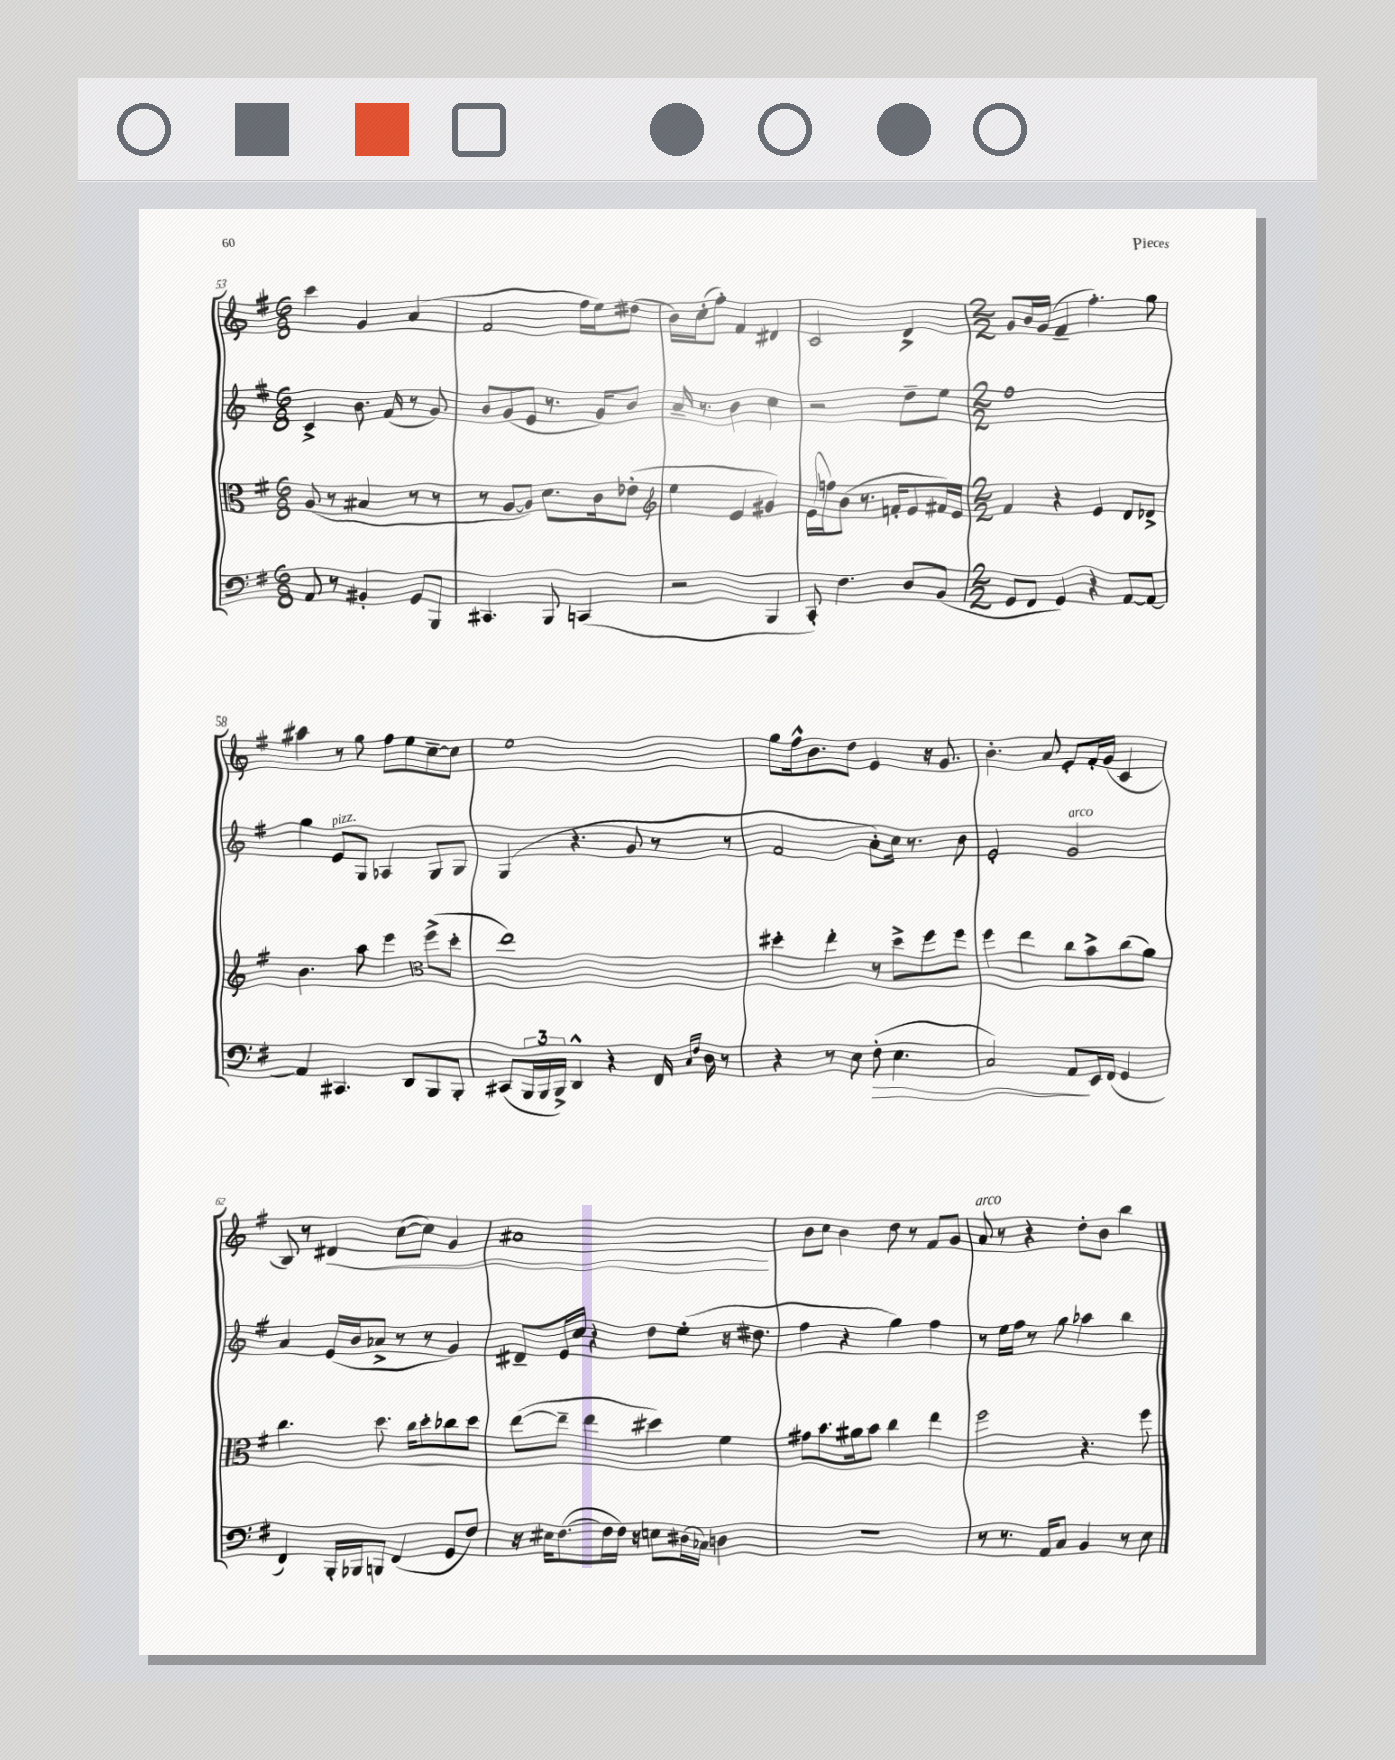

**kern	**kern	**kern	**kern
*staff4	*staff3	*staff2	*staff1
*clefF4	*clefC3	*clefG2	*clefG2
*k[f#]	*k[f#]	*k[f#]	*k[f#]
*M6/8	*M6/8	*M6/8	*M6/8
8AA	(8A	4c^	4ccc
8r	8r	.	.
4BB#'	4B#	8.b	4g
.	.	(16f#	.
8GG	8r	8r	(4a
8BBB	8r	8g)	.
=	=	=	=
4.CC#	8r	8b	2f#
.	[8A	(8g	.
.	8A])	8e	.
8BBB	8.d	8.r	.
(4CC	.	.	16ff#
.	16c	16g)	16ee)
.	(8e-'	8b	(8dd#
=	=	=	=
*	*clefG2	*	*
2r	4ee	16a~	16b)
.	.	8.r	(16cc'
.	.	.	8ff#')
.	4e	4b	4f#
4BBB	4g#)	4cc	4d#
=	=	=	=
8CC')	(16e	2r	2c
.	16ff)	.	.
4.F#	(8b	.	.
.	8.r	.	.
.	16f'	.	.
8D	8e	8dd~	4d^
(8BB	16f#)	8ee	.
.	16e	.	.
=	=	=	=
*M2/2	*M2/2	*M2/2	*M2/2
8GG	4f#	1ff#	8g
8FF#	.	.	16b
.	.	.	(16g
4GG)	4r	.	4f#~
4r	4e	.	4.ff#')
[8AA	8d	.	.
8AA_	8d-^	.	8gg
=	=	=	=
4AA]	4.b	4gg	4aa#
4.CC#	.	8e	8r
.	8aa	8G	8gg
.	4eee	4A-	8ff#
8DD	.	.	8ee
*	*clefC3	*	*
8BBB	(8ff#^	8G	[8cc~
8BBB'	8dd'	8G	8cc]
=	=	=	=
(8CC#	1ee)	(4G	1ee
24BBB	.	.	.
24BBB	.	.	.
24BBB^)	.	.	.
4DD^^	.	4.r	.
4r	.	.	.
.	.	8g	.
16FF#	.	8r	.
16qqC	.	.	.
16qqF#	.	.	.
16D	.	.	.
8r	.	8r	.
=	=	=	=
4r	4dd#'	2f#	8gg
.	.	.	16ff#^^
.	.	.	8.b
8r	4ee'	.	.
8E	.	.	8dd
(8F#'	8r	8a')	4e
4.E	8dd#^	16cc	.
.	.	8.r	.
.	8ff#	.	16r
.	.	.	8.g
.	8ff#	8b	.
=	=	=	=
2C)	4ff#	2e'	4.b'
.	4ee	.	.
.	.	.	8a
8AA	8cc	2g	8e'
16EE	8b^	.	16f#'
(16FF#	.	.	(16g
4GG	(8cc	.	4c
.	8a)	.	.
=	=	=	=
4FF#)	4.cc	4a	8B)
.	.	.	8r
16BBB'	.	(16e	4d#
16BBB-	.	16b	.
8BBB	8.dd	8a-^	.
(4FF#	.	8r	([8cc
.	16cc	.	.
.	8dd'	8r	8cc])
8GG	8cc-	4g)	4g
8F#)	8dd	.	.
=	=	=	=
16r	([8ee	8d#~	1a#
16E#	.	.	.
([8.F#	8ee~]	16e	.
.	.	16cc	.
.	4ee	4r	.
16F#]	.	.	.
16F#)	.	.	.
16r	.	.	.
8E	4dd#)	8dd	.
(16D#	.	(8ee'	.
16C-)	.	.	.
4D	4f#	16r	.
.	.	8.dd#	.
=	=	=	=
1r	8g#	4ff#	8b
.	8.b	.	8cc
.	.	4r	4b
.	16a#	.	.
.	8b	.	.
.	4cc	4gg)	8dd
.	.	.	8r
.	4ee	4ff#	8f#
.	.	.	8g
=	=	=	=
8r	2ff#	8r	8a
8.r	.	16ee	8r
.	.	16ff#	.
.	.	8r	4r
16AA	.	.	.
8C	.	8gg	.
4BB	4.r	4aa-	8dd'
.	.	.	8b
8r	.	4bb	4bb
8E	8ff#	.	.
==	==	==	==
*-	*-	*-	*-
